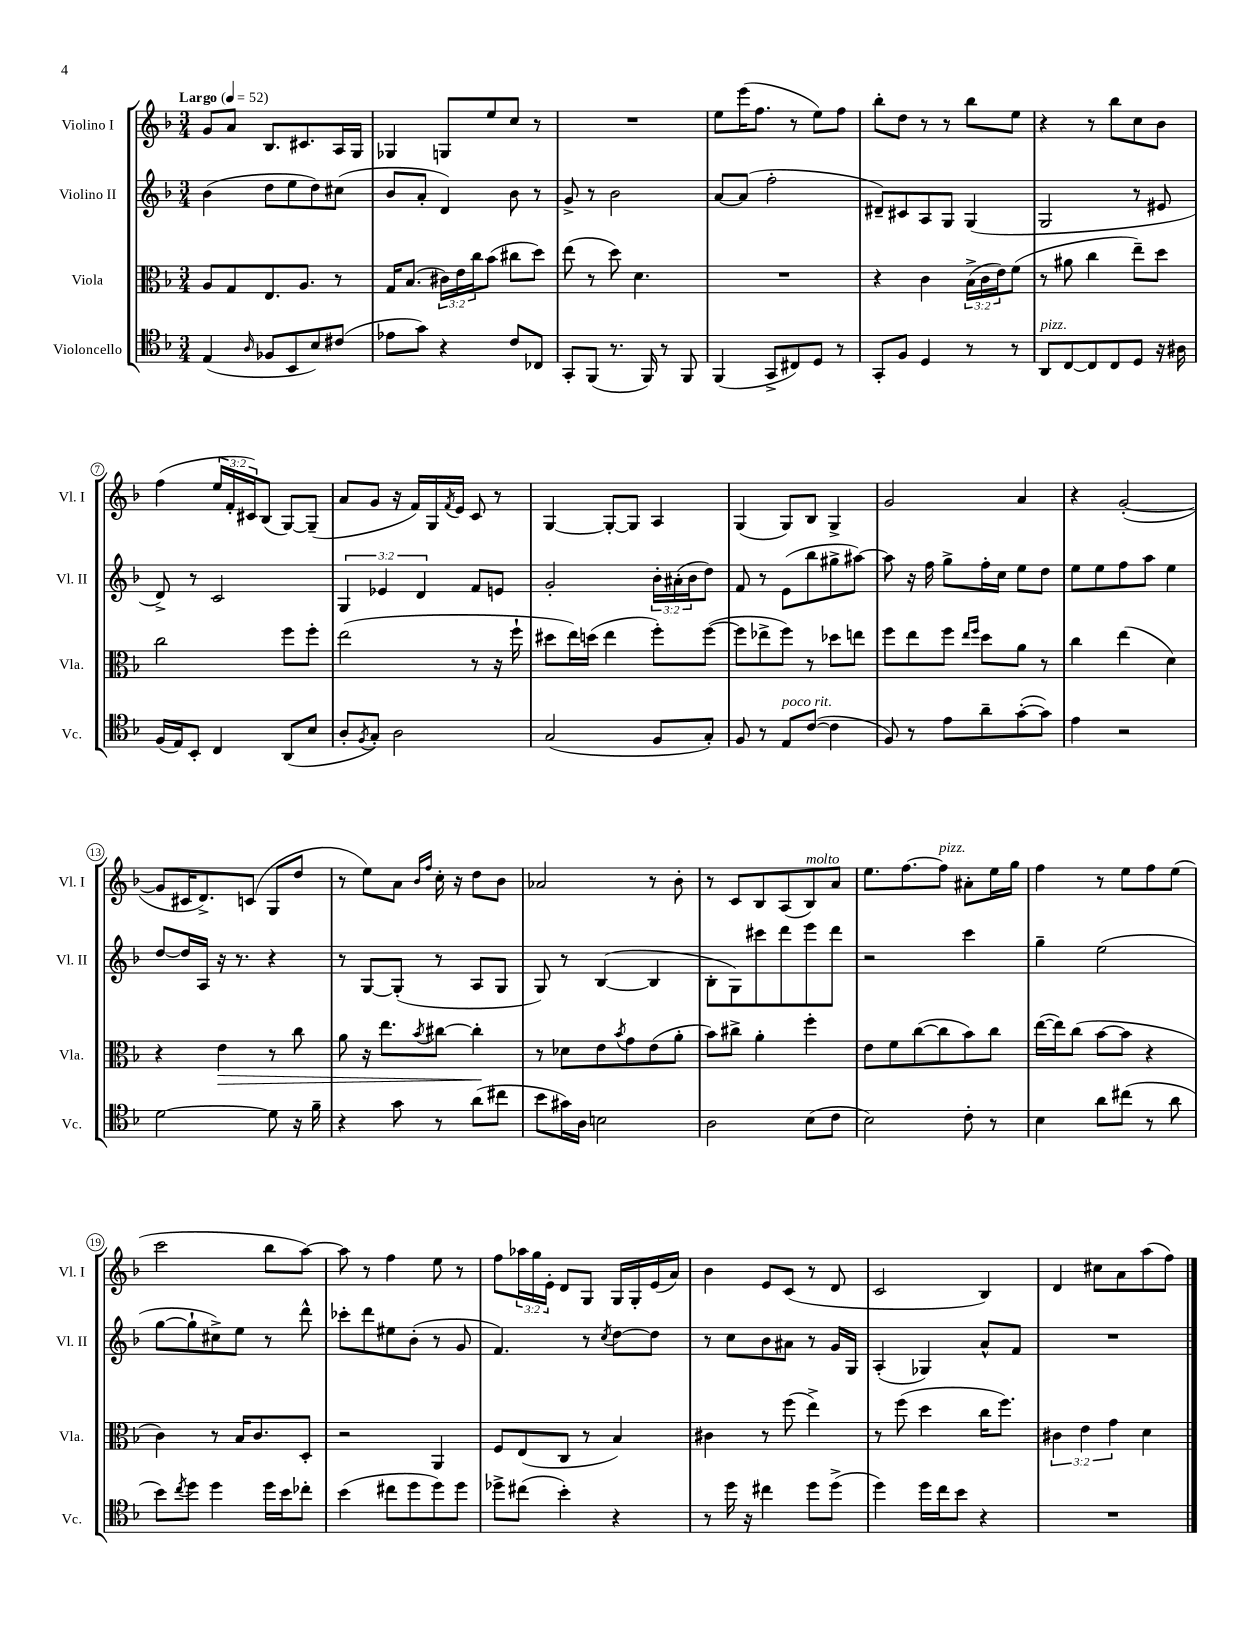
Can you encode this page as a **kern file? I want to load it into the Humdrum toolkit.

**kern	**kern	**kern	**kern
*staff4	*staff3	*staff2	*staff1
*clefC4	*clefC3	*clefG2	*clefG2
*k[b-]	*k[b-]	*k[b-]	*k[b-]
*M3/4	*M3/4	*M3/4	*M3/4
*MM52	*MM52	*MM52	*MM52
(4E/	8A/L	(4b-\	8g/L
.	8G/	.	8a/J
16qqA/	.	.	.
8F-/L	8.E/	8dd\L	8.B-/L
8BB-/	.	8ee\	.
.	8.A/J	.	8.c#/
8B-/)	.	8dd\)	.
(8c#/J	8r	(8cc#\J	16A/L
.	.	.	16G/JJ
=	=	=	=
8e-\L	16G/LK	8b-/L	4G-/
.	(8.B-/J	.	.
8g\J)	.	8a'/J	.
4r	24c#\LL)	4d/)	8G/L
.	24e\	.	.
.	24cc\J	.	.
.	(8b-\J	.	8ee/
8c/L	8cc#\L	8b-\	8cc/J
8C-/J	8dd\J)	8r	8r
=	=	=	=
8GG'/L	(8ee\	8g^/	2.r
(8FF/J	8r	8r	.
8.r	8dd\)	2b-\	.
.	4.d\	.	.
16FF/)	.	.	.
8r	.	.	.
8FF/	.	.	.
=	=	=	=
(4FF/	2.r	[8a/L	8ee\L
.	.	(8a/]J	(16eee\K
.	.	.	8.ff\J
8GG^/L	.	2ff'\	.
8C#/)	.	.	8r
8D/J	.	.	8ee\L)
8r	.	.	8ff\J
=	=	=	=
8GG'/L	4r	8d#~/L)	8bb-'\L
8F/J	.	8c#/	8dd\J
4D/	4c\	8A/	8r
.	.	8G/J	8r
8r	(24B-^\LL	(4G/	8bb-\L
.	24c\	.	.
.	24e\J)	.	.
8r	(8f\J	.	8ee\J
=	=	=	=
8AA/L	8r	2G/	4r
[8C/	8a#\	.	.
8C/]	4cc\	.	8r
8C/	.	.	8bb-\L
8D/J	8ee~\L)	8r	8cc\
16r	8dd\J	8e#/	8b-\J
16A#\	.	.	.
=	=	=	=
(16F/LL	2cc\	8d^/)	(4ff\
16E/J)	.	.	.
8BB-'/J	.	8r	.
4C/	.	2c/	24ee/LL
.	.	.	24f'/
.	.	.	24c#/J)
.	.	.	(8B-/J
(8AA/L	8ff\L	.	[8G/L)
8B-/J	8ff'\J	.	(8G~/]J
=	=	=	=
8A'/L	(2ee\	6G/	8a/L
8qF/	.	.	.
8G'/J)	.	.	8g/J
.	.	6e-/	.
2A\	.	.	16r
.	.	.	16f/LL)
.	.	6d/	.
.	.	.	16G/
.	.	.	8qf/
.	.	.	16e/JJ
.	8r	8f/L	8c/
.	16r	8e/J	8r
.	16ff`\	.	.
=	=	=	=
(2G/	8dd#\L	2g'/	[4G/
.	16ee\L)	.	.
.	(16dd\JJ	.	.
.	4ee\	.	8G'/_L
.	.	.	8G/]J
8F/L	8ff'\L)	24b-'\LL	4A/
.	.	(24a#'\	.
.	.	24b-\J	.
8G'/J)	([8ff\J	8dd\J)	.
=	=	=	=
8F/	8ff\]L	8f/	(4G/
8r	8ee-^\	8r	.
8E/L	8ff\J)	(8e\L	8G/L)
([8c/J	8r	8bb-\	8B-/J
4c\]	8dd-\L	8gg#^\	4G^/
.	8ee\J	[8aa#\J)	.
=	=	=	=
8F/)	8ff\L	8aa#\]	2g/
8r	8ee\	16r	.
.	.	16ff\	.
8e\L	8ff\J	8gg^\L	.
.	16qqee/LL	.	.
.	16qqff/JJ	.	.
8a~\	8dd\L	16ff'\L	.
.	.	16cc\JJ	.
([8g'\	8a\J	8ee\L	4a/
8g\]J)	8r	8dd\J	.
=	=	=	=
4e\	4cc\	8ee\L	4r
.	.	8ee\	.
2r	(4ee\	8ff\	([2g'/
.	.	8aa\J	.
.	4d\)	4ee\	.
=	=	=	=
[2d\	4r	[8dd/L	8g/]L
.	.	16dd/]L	16c#/K
.	.	16A/JJ	8.d^/)
.	4e\	16r	.
.	.	8.r	.
.	.	.	(8c/J
8d\]	8r	4r	8G/L
16r	8cc\	.	8dd/J
16f~\	.	.	.
=	=	=	=
4r	8a\	8r	8r
.	16r	[8G/L	8ee\L)
.	8.ee\L	.	.
8g\	.	(8G'/]J	8a\J
.	.	.	16qqb-/LL
.	8qb-/	.	16qqff/JJ
8r	[8cc#\J	8r	16cc'\
.	.	.	16r
(8a\L	4cc#'\]	8A/L	8dd\L
8cc#\J	.	8G/J	8b-\J
=	=	=	=
8b-\L	8r	8G/)	2a-/
16g#\L)	8d-\L	8r	.
16A\JJ	.	.	.
2B\	8e\	([4B-/	.
.	8qb-/	.	.
.	8g\	.	.
.	(8e\	4B-/]	8r
.	8a'\J	.	8b-'\
=	=	=	=
2A\	8b-\L)	8B-'\L	8r
.	8cc#^\J	8G\)	8c/L
.	4a'\	8ccc#\	8B-/
.	.	8ddd\	(8A/
(8B-\L	4ff'\	8eee\	8B-/)
8c\J	.	8ddd\J	8a/J
=	=	=	=
2B-\)	8e\L	2r	8.ee\L
.	8f\	.	.
.	.	.	[8.ff\
.	([8cc\	.	.
.	8cc\]	.	8ff\]J
8c'\	8b-\)	4ccc\	8a#'\L
8r	8cc\J	.	16ee\L
.	.	.	16gg\JJ
=	=	=	=
4B-\	([16ee\LL	4gg~\	4ff\
.	16ee\]J)	.	.
.	(8cc\J	.	.
8a\L	[8b-\L	(2ee\	8r
(8cc#\J	8b-\]J	.	8ee\L
8r	4r	.	8ff\
8a\	.	.	(8ee\J
=	=	=	=
8b-\L)	4c\)	[8gg\L	2ccc\
8qcc/	.	.	.
8dd\J	.	8gg`\]	.
4dd\	8r	8cc#^\)	.
.	16B-/LK	8ee\J	.
.	8.c/	.	.
16dd\LL	.	8r	8bb-\L
16b-\J	.	.	.
8cc-'\J	8D'/J	8ddd^^\	[8aa\J)
=	=	=	=
(4b-\	2r	8ccc-'\L	8aa\]
.	.	8ddd\	8r
8cc#\L	.	8ee#\	4ff\
8dd\	.	(8b-'\J	.
8dd\)	4AA/	8r	8ee\
8dd\J	.	8g/	8r
=	=	=	=
8dd-^\L	8F/L	4.f/)	8ff\L
(8cc#\J	(8E/	.	24aa-\L
.	.	.	24gg\
.	.	.	24e'\JJ
4b-'\)	8C/J	.	8d/L
.	8r	8r	8G/J
.	.	8qcc/	.
4r	4B-/)	[8dd\L	16G/LL
.	.	.	16G'/
.	.	8dd\]J	(16e/
.	.	.	16a/JJ)
=	=	=	=
8r	4c#\	8r	4b-\
16dd\	.	8cc\L	.
16r	.	.	.
4cc#\	8r	8b-\	8e/L
.	(8ff\	8a#\J	(8c/J
8dd\L	4ee^\)	8r	8r
(8dd^\J	.	16g/LL	8d/
.	.	16G/JJ	.
=	=	=	=
4dd\)	8r	(4A'/	2c/
.	(8ff\	.	.
16dd\LL	4dd\	4G-/)	.
16cc\J	.	.	.
8b-\J	.	.	.
4r	16cc\LK	8a^^/L	4B-/)
.	8.ff\J)	.	.
.	.	8f/J	.
=	=	=	=
2.r	6c#\	2.r	4d/
.	6e\	.	.
.	.	.	8cc#\L
.	6g\	.	.
.	.	.	8a\
.	4d\	.	(8aa\
.	.	.	8ff\J)
==	==	==	==
*-	*-	*-	*-
